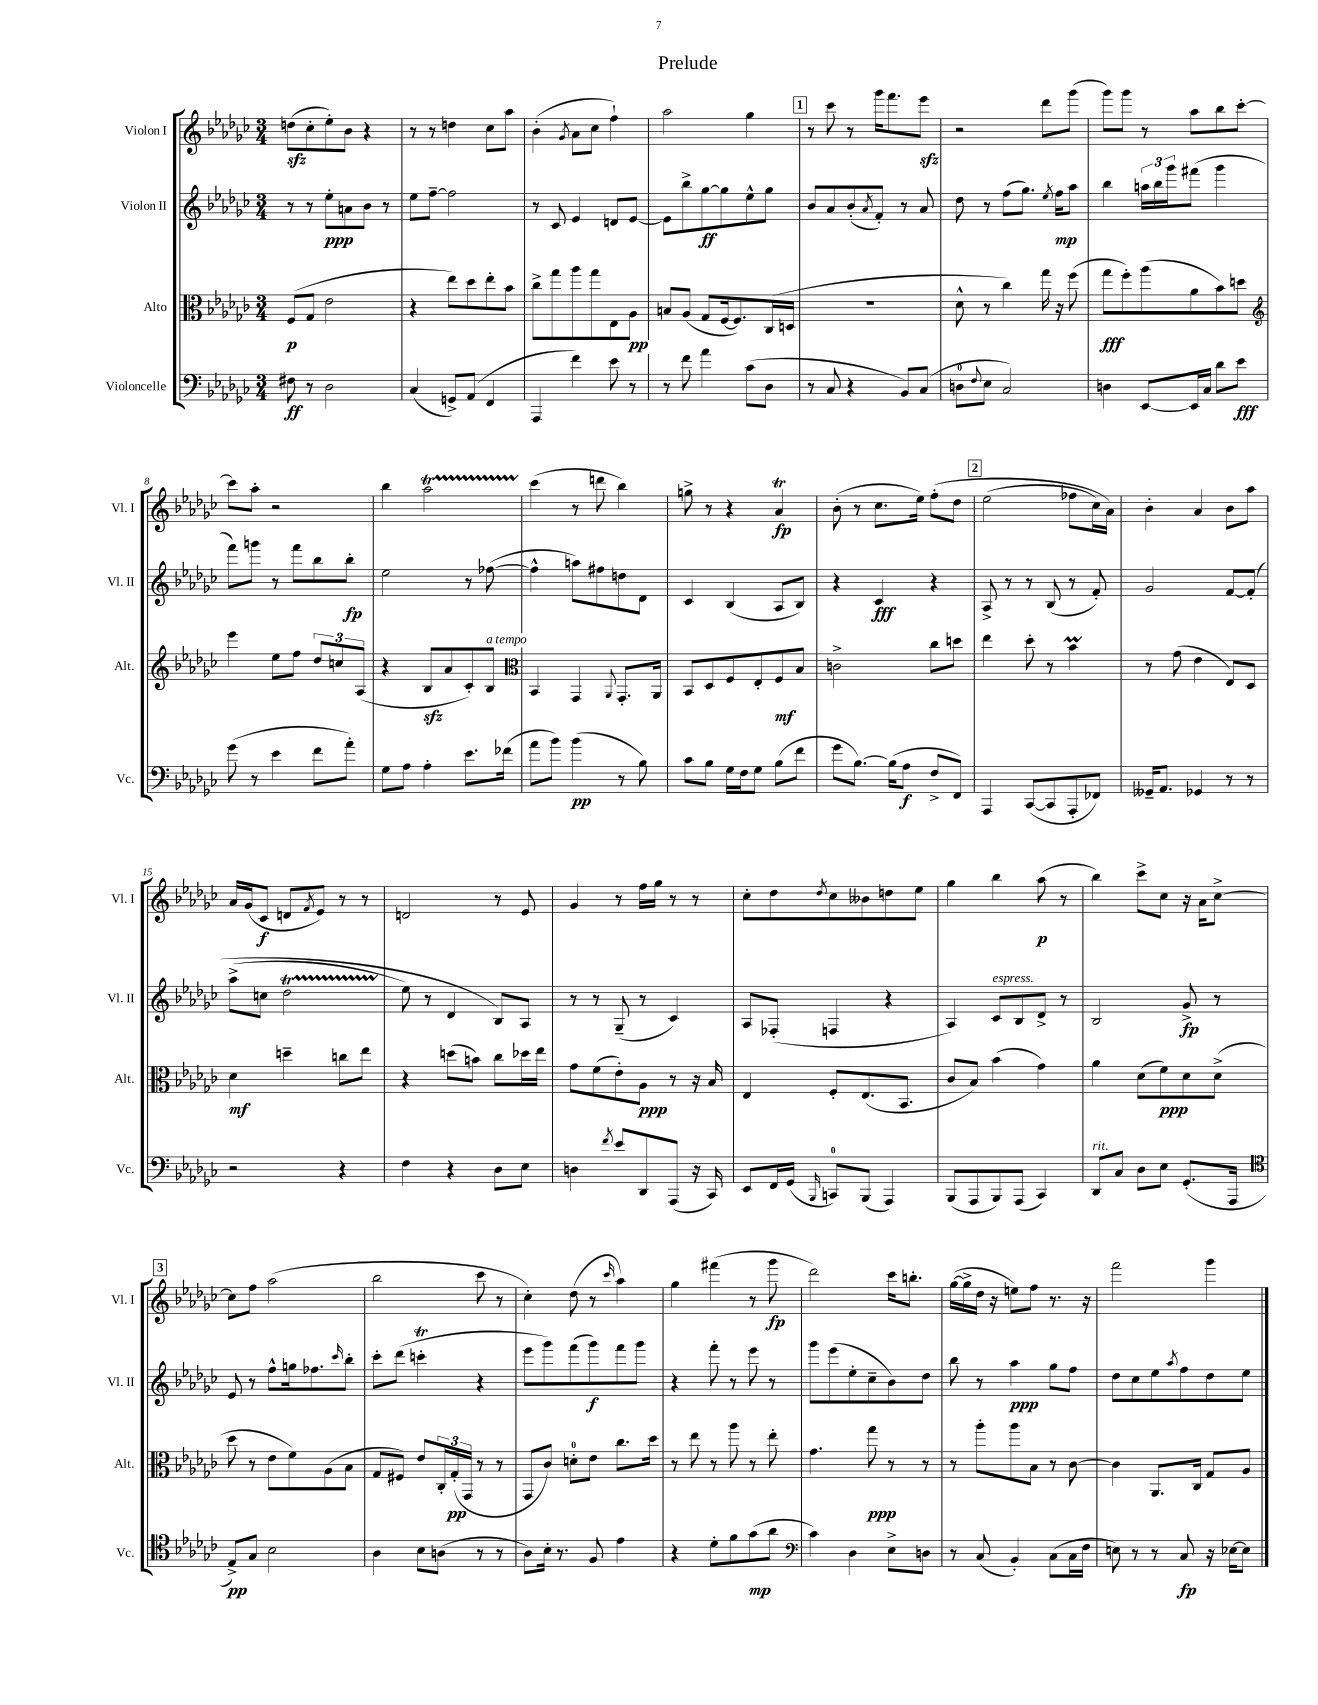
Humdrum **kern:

**kern	**kern	**kern	**kern
*staff4	*staff3	*staff2	*staff1
*clefF4	*clefC3	*clefG2	*clefG2
*k[b-e-a-d-g-c-]	*k[b-e-a-d-g-c-]	*k[b-e-a-d-g-c-]	*k[b-e-a-d-g-c-]
*M3/4	*M3/4	*M3/4	*M3/4
8F#	(8F	8r	(8dd
8r	8G-	8r	8cc-'
2D-	2e-	8ee-'	8ee-')
.	.	8a	8b-
.	.	8b-	4r
.	.	8r	.
=	=	=	=
(4C-	4r	8ee-	8r
.	.	[8ff~	8r
8GG^)	8ee-)	2ff]	4dd
(8AA-	8dd-	.	.
4FF	8ee-'	.	8cc-
.	8b-	.	8aa-
=	=	=	=
4AAA-	8cc-^	8r	(4b-'
.	8gg-	8c-	.
.	.	.	8qg-
4f)	8aa-	4e-	8a-
.	8gg-	.	8cc-
8e-	8E-	8d	4ff`)
8r	8A-	[8e-	.
=	=	=	=
8r	8B	8e-]	2aa-
8f	(8A-	8bb-^	.
4a-	8G-	[8gg-	.
.	[16F	8gg-]	.
.	8.F])	.	.
(8c-	.	8ee-^^	4gg-
8D-	(16C-	8gg-	.
.	16D	.	.
=	=	=	=
8r	2.r	8b-	8r
8C-	.	8a-	8ccc-
4r	.	(8b-'	8r
.	.	8qa-	.
.	.	8f')	16ggg-
.	.	.	8.fff
8BB-)	.	8r	.
(8C-	.	8a-	8eee-
=	=	=	=
8D	8d-^^	8dd-	2r
8qqF	.	.	.
8E-	8r	8r	.
2C-)	4cc-)	(8ff	.
.	.	8.gg-)	.
.	16gg-	.	8ddd-
.	.	8qee-	.
.	16r	16ff	.
.	(8ff	8aa-	(8ggg-
=	=	=	=
4D	8gg-	4bb-	8ggg-)
.	8ff')	.	8ggg-
[8EE-	(8aa-	24aa	8r
.	.	24bb-	.
.	.	24ggg-	.
16EE-]	8a-	(8fff#	8aa-
16C-	.	.	.
8d-	8b-)	4ggg-	8bb-
8e-	8dd	.	[8ccc-'
=	=	=	=
*	*clefG2	*	*
(8g-	4eee-	8fff)	8ccc-]
8r	.	8ggg	8aa-'
4e-	8ee-	8r	2r
.	8ff	8fff	.
8f	12dd-	8bb-	.
.	12cc	.	.
8a-')	.	8bb-'	.
.	(12A-	.	.
=	=	=	=
8G-	4r	2ee-	4bb-
8A-	.	.	.
4A-'	8B-	.	2aa-
.	8a-	.	.
8.e-	8c-')	8r	.
.	8B-	([8ff-	.
(16f-	.	.	.
=	=	=	=
*	*clefC3	*	*
8a-	4BB-	4ff-^^]	(4ccc-
8b-)	.	.	.
(4b-	4GG-	8aa)	8r
.	.	8ff#	8ddd
.	8qqAA-	.	.
8r	8.GG-'	8dd	4bb-)
8B-)	.	8d-	.
.	16AA-	.	.
=	=	=	=
8c-	8BB-	4c-	8gg^
8B-	8D-	.	8r
16G-	8F	(4B-	4r
16F	.	.	.
8G-	8E-'	.	.
(8B-	8F	8A-	4a-
8f	8B-	8B-)	.
=	=	=	=
8g-	2c^	4r	(8b-'
[8.B-)	.	.	8r
.	.	4c-	8.cc-
(16B-]	.	.	.
8A-	.	.	.
.	.	.	16ee-)
8F^	8cc-	4r	&(8ff'
8FF)	8dd	.	8dd-
=	=	=	=
4AAA-	4ee-	8A-^	(2ee-
.	.	8r	.
([8CC-	8dd-'	8r	.
8CC-]	8r	(8B-	.
8AAA-'	4b-	8r	8ff-
8FF-)	.	8f')	16cc-)
.	.	.	16a-&)
=	=	=	=
16GG--~	8r	2g-	4b-'
8.AA-	.	.	.
.	(8g-	.	.
4GG-	4e-	.	4a-
8r	8E-)	[8f	8b-
8r	8D-	&(8f']	8aa-
=	=	=	=
2r	4d-	(8aa-^	16a-
.	.	.	(16g-
.	.	8cc	8c-
.	4dd~	2dd-	8d
.	.	.	8qf
.	.	.	8e-)
4r	8cc	.	8r
.	8ee-	.	8r
=	=	=	=
4F	4r	8ee-)	2d
.	.	8r	.
4r	(8dd	4d-	.
.	8b)	.	.
8D-	8cc-	8B-&)	8r
8E-	16dd-	8A-	8e-
.	16ee-	.	.
=	=	=	=
4D	8g-	8r	4g-
.	(8f	8r	.
8qf	.	.	.
8e-	8e-')	(8G-~	8r
8DD-	8A-	8r	16ff
.	.	.	16gg-
(8AAA-	8r	4c-)	8r
16r	16r	.	8r
16CC-)	16B-	.	.
=	=	=	=
8EE-	4E-	8A-	8cc-'
16FF	.	(8F-'	8dd-
(16GG-	.	.	.
16qqBBB-	.	.	8qdd-
8CC)	8F'	4F	8cc-
(8BBB-	(8.E-	.	8b--
4AAA-)	.	4r	8dd
.	8.BB-	.	.
.	.	.	8ee-
=	=	=	=
(8BBB-	8c-	4A-)	4gg-
8AAA-	8B-)	.	.
8BBB-)	(4b-	8c-	4bb-
(8AAA-	.	8B-	.
4CC-)	4g-)	8d-^	(8aa-
.	.	8r	8r
=	=	=	=
8DD-	4a-	2B-	4bb-)
8C-	.	.	.
8D-	(8d-	.	8ccc-^
8E-	8f)	.	8cc-
(8.GG-'	8d-	8g-^	16r
.	.	.	16a-
.	(8d-^	8r	[8cc-^
16AAA-	.	.	.
=	=	=	=
*clefC4	*	*	*
8E-^)	8dd-	8e-	8cc-]
8G-	8r	8r	8ff
2B-	8e-	8ff^^	(2aa-
.	8f)	16gg	.
.	.	8.ff-	.
.	(8A-	.	.
.	.	16qqccc-	.
.	8B-	8bb-'	.
=	=	=	=
4A-	8G-	8ccc-'	2bb-
.	8F#)	(8ddd-	.
8B-	8e-	4ccc'	.
(8A	24C-'	.	.
.	(24G-'	.	.
.	24GG-	.	.
8r	8r	4r	8ccc-
8r	8r	.	8r
=	=	=	=
8A-)	8GG-	8eee-	4cc-')
16B-'	8c-)	8ggg-)	.
8.r	.	.	.
.	8d'	(8fff	(8dd-
8F	8e-	8ggg-)	8r
.	.	.	16qqccc-
4e-	8.cc-	8fff	4aa-)
.	.	8ggg-	.
.	16dd-	.	.
=	=	=	=
4r	8r	4r	4gg-
.	8ee-	.	.
8d-'	8r	8fff'	(4fff#
8f	8aa-	8r	.
(8g-	8r	8eee-	8r
8a-	8ee-'	8r	8ggg-
=	=	=	=
*clefF4	*	*	*
4c-)	4.g-	8ggg-	2ddd-)
.	.	(8eee-	.
4D-	.	8ee-'	.
.	8gg-	8cc-~	.
8E-^	8r	8b-)	16ccc-
.	.	.	8.bb'
8D	8r	8dd-	.
=	=	=	=
8r	8r	8bb-	([16gg-
.	.	.	16gg-^]
(8C-	8aa-'	8r	16dd-
.	.	.	16r
4BB-')	8aa-	4aa-	8ee)
.	8B-	.	8ff
(8C-	8r	8gg-	8.r
16C-	[8c-	8ff	.
16F	.	.	16r
=	=	=	=
8E)	4c-]	8dd-	2fff
8r	.	8cc-	.
8r	8.AA-	8ee-	.
.	.	8qaa-	.
8C-	.	8ff	.
.	16C-	.	.
16r	8G-	8dd-	4ggg-
[16E-	.	.	.
8E-]	8A-	8ee-	.
==	==	==	==
*-	*-	*-	*-
